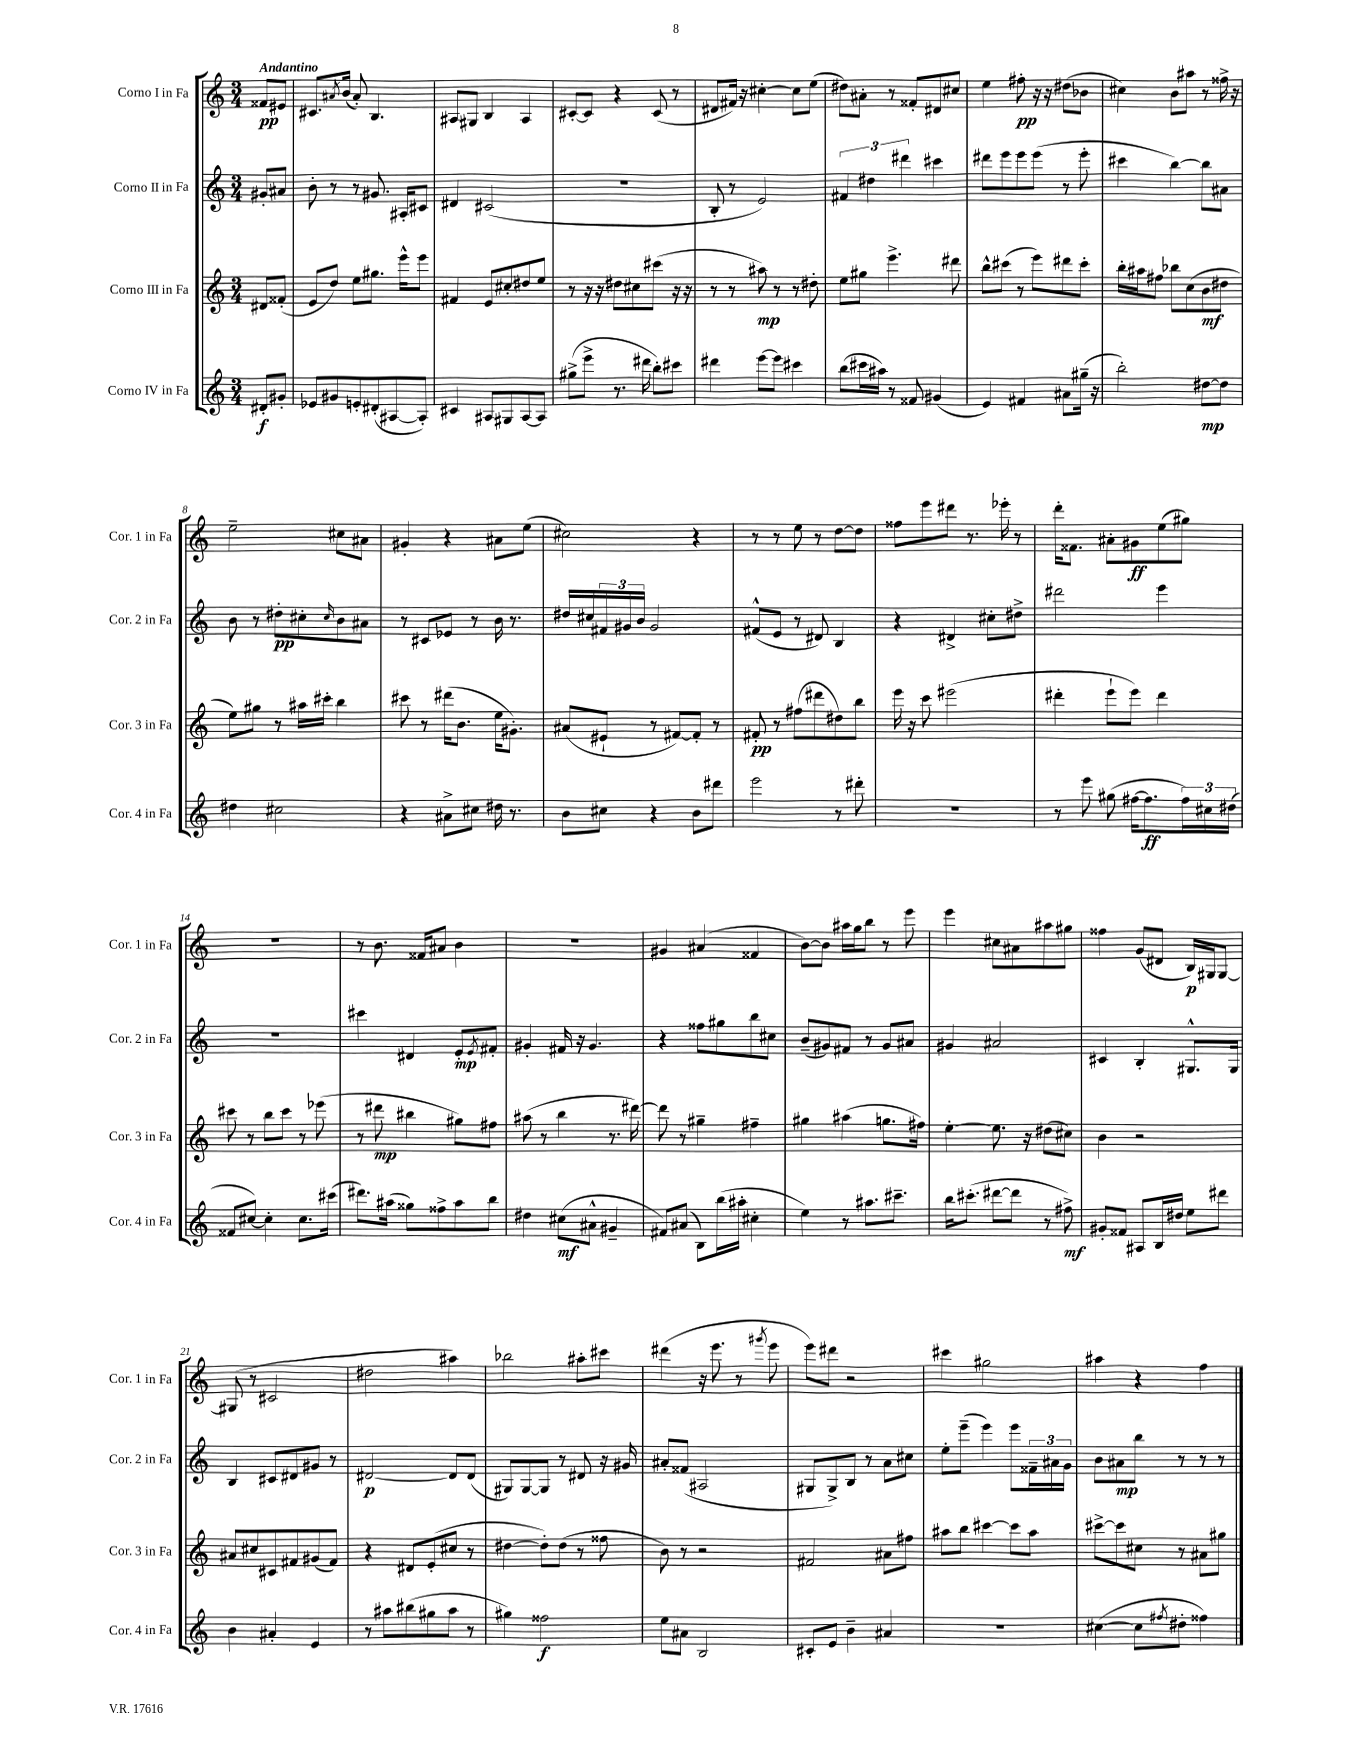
<<
\new StaffGroup <<
\new Staff = "s0" \with { instrumentName = "Corno I in Fa" shortInstrumentName = "Cor. 1 in Fa" } {
    \clef treble \key c \major \numericTimeSignature \time 3/4 \partial 4 \tempo "Andantino"
    fisis'8\pp eis'8 |
    cis'8. \acciaccatura { ais'8 } b'16( ais'8-.) b4. |
    ais8 gis8 b4 ais4 |
    cis'8~-. cis'8 r4 cis'8( r8 |
    dis'8 fis'16) r16 cis''4~-. cis''8 e''8( |
    dis''8) ais'8-. r8 fisis'8-. dis'8 cis''8 |
    e''4 fis''8-.\pp r16 r16 dis''8( bes'8 |
    cis''4) b'8 ais''8 r8 fisis''16-> r16 |
    e''2-- cis''8 ais'8 |
    gis'4-. r4 ais'8 e''8( |
    cis''2) r4 |
    r8 r8 e''8 r8 d''8~ d''8 |
    fisis''8 e'''8 dis'''8 r8. ees'''16-. r8 |
    d'''16-. fisis'8. ais'8-. gis'8\ff e''8( gis''8) |
    R2. |
    r8 b'8. fisis'16 ais'8 b'4 |
    R2. |
    gis'4 ais'4( fisis'4 |
    b'8~) b'8 ais''16 g''16 b''8 r8 e'''8 |
    e'''4 cis''8 ais'8 ais''8 gis''8 |
    fisis''4 g'8( dis'8 b16\p) gis16 gis8~ |
    gis8( r8 cis'2 |
    dis''2 ais''4) |
    bes''2 ais''8-. cis'''8 |
    dis'''4( r16 e'''8. r8 \acciaccatura { gis'''8 } e'''8 |
    e'''8) dis'''8 r2 |
    cis'''4 gis''2 |
    ais''4 r4 f''4 \bar "|." |
}
\new Staff = "s1" \with { instrumentName = "Corno II in Fa" shortInstrumentName = "Cor. 2 in Fa" } {
    \clef treble \key c \major \numericTimeSignature \time 3/4 \partial 4
    gis'8-. ais'8 |
    b'8-. r8 r8 gis'8. ais16-. cis'8 |
    dis'4 cis'2( |
    R2. |
    b8-. r8 e'2) |
    \tuplet 3/2 { fis'4 dis''4 dis'''4 } cis'''4 |
    dis'''8 e'''8 e'''8 e'''8( r8 e'''8-. |
    cis'''4 b''4~) b''8 ais'8 |
    b'8 r8 dis''8-.\pp cis''8-. \grace { cis''16 } b'8 ais'8 |
    r8 cis'8 ees'8 r8 b'16 r8. |
    dis''16 cis''16 \tuplet 3/2 { fis'16 gis'16 b'16 } gis'2 |
    fis'8-^( e'8 r8 dis'8) b4 |
    r4 dis'4-> cis''8-. dis''8-> |
    dis'''2 e'''4 |
    R2. |
    cis'''4 dis'4 e'8-.\mp \acciaccatura { e'8 } fis'8-. |
    gis'4-. fis'16 r16 gis'4. |
    r4 fisis''8 gis''8 b''8 cis''8 |
    b'8--( gis'8) fis'8 r8 gis'8 ais'8 |
    gis'4 ais'2 |
    cis'4 b4-. gis8.-^ gis16 |
    b4 cis'8 dis'8 gis'8 r8 |
    dis'2~\p dis'8 dis'8( |
    gis8) gis8~ gis8 r8 dis'8 r16 gis'16 |
    ais'8-. fisis'8( ais2 |
    gis8 gis8->) b8 r8 a'8 cis''8 |
    e''8-. e'''8--( e'''4) e'''8 \tuplet 3/2 { fisis'16-- ais'16 g'16 } |
    b'8 ais'8\mp b''8 r8 r8 r8 \bar "|." |
}
\new Staff = "s2" \with { instrumentName = "Corno III in Fa" shortInstrumentName = "Cor. 3 in Fa" } {
    \clef treble \key c \major \numericTimeSignature \time 3/4 \partial 4
    dis'8 fisis'8-.( |
    e'8 d''8) e''8 gis''8. e'''16-^ e'''8 |
    fis'4 e'8 cis''8-. dis''8 e''8 |
    r8 r16 r16 dis''8 cis''8 cis'''8( r16 r16 |
    r8 r8 ais''8\mp) r8 r8 dis''8-. |
    e''8 gis''8 e'''4.-> dis'''8 |
    b''8-^ cis'''8( r8 e'''8) dis'''8 cis'''8-. |
    b''16-. ais''16 fis''8 bes''8 c''8( b'8\mf dis''8 |
    e''8) gis''8 r8 ais''16 cis'''16-. b''4 |
    cis'''8 r8 dis'''16( b'8. e''16 gis'8.-.) |
    ais'8( eis'8-! r8 fis'8~) fis'8-. r8 |
    fis'8-.\pp r8 fis''8( dis'''8 dis''8) b''8 |
    e'''16 r16 c'''8 eis'''2( |
    dis'''4-. e'''8-! e'''8) dis'''4 |
    cis'''8 r8 b''8 cis'''8 r8 ees'''8( |
    r8 dis'''8\mp bis''4 gis''8) fis''8 |
    ais''8( r8 b''4 r8. dis'''16~) |
    dis'''8 r8 gis''4-- fis''4-- |
    gis''4 ais''4( g''8. fis''16) |
    e''4~-. e''8. r16 dis''8( cis''8) |
    b'4 r2 |
    ais'8 cis''8 cis'8 fis'8 gis'8( fis'8) |
    r4 dis'8 e'8-.( cis''8 r8 |
    dis''4~ dis''8-.) dis''8( r8 fisis''8 |
    b'8) r8 r2 |
    fis'2 ais'8 fis''8 |
    ais''8 b''8 cis'''4~ cis'''8 ais''8 |
    cis'''8~-> cis'''8 cis''8 r8 ais'8 gis''8 \bar "|." |
}
\new Staff = "s3" \with { instrumentName = "Corno IV in Fa" shortInstrumentName = "Cor. 4 in Fa" } {
    \clef treble \key c \major \numericTimeSignature \time 3/4 \partial 4
    dis'8-.\f gis'8-. |
    ees'8 gis'8 e'8-. dis'8-.( ais8~ ais8-.) |
    cis'4 ais8 gis8 ais8~ ais8 |
    gis''8->( e'''8-> r8. dis'''16 b''8-.) cis'''8 |
    dis'''4 e'''8~ e'''8 cis'''4 |
    b''8( cis'''16 ais''16) r8 fisis'8 gis'4( |
    e'4) fis'4 ais'8 gis''16--( r16 |
    b''2-.) dis''8~\mp dis''8 |
    dis''4 cis''2 |
    r4 ais'8-> cis''8 dis''16 r8. |
    b'8 cis''8 r4 b'8 dis'''8 |
    e'''2 r8 dis'''8-. |
    r2. |
    r8 e'''8 gis''8( fis''16~ fis''8.\ff \tuplet 3/2 { fis''16) cis''16 dis''16( } |
    fisis'8 cis''8~) cis''4-. cis''8. cis'''16( |
    dis'''8.) ais''16( gisis''8) fisis''8-> ais''8 b''8 |
    dis''4 cis''8\mf( ais'8-^ gis'4-- |
    fis'8) ais'8( b8) b''16( ais''16-. cis''4-. |
    e''4) r8 ais''8. cis'''8.-- |
    b''16 cis'''8.-.( dis'''8~ dis'''8 r8 fis''8->\mf) |
    gis'8-. fisis'8 ais8 b16 dis''16 e''8 dis'''8 |
    b'4 ais'4-. e'4 |
    r8 ais''8 bis''8( gis''8 ais''8 r8 |
    gis''4) fisis''2\f |
    e''8 ais'8 b2 |
    cis'8-. e'8 b'4-- ais'4 |
    R2. |
    cis''4~( cis''8 \acciaccatura { fis''8 } dis''8-. fisis''4) \bar "|." |
}
>>
>>
